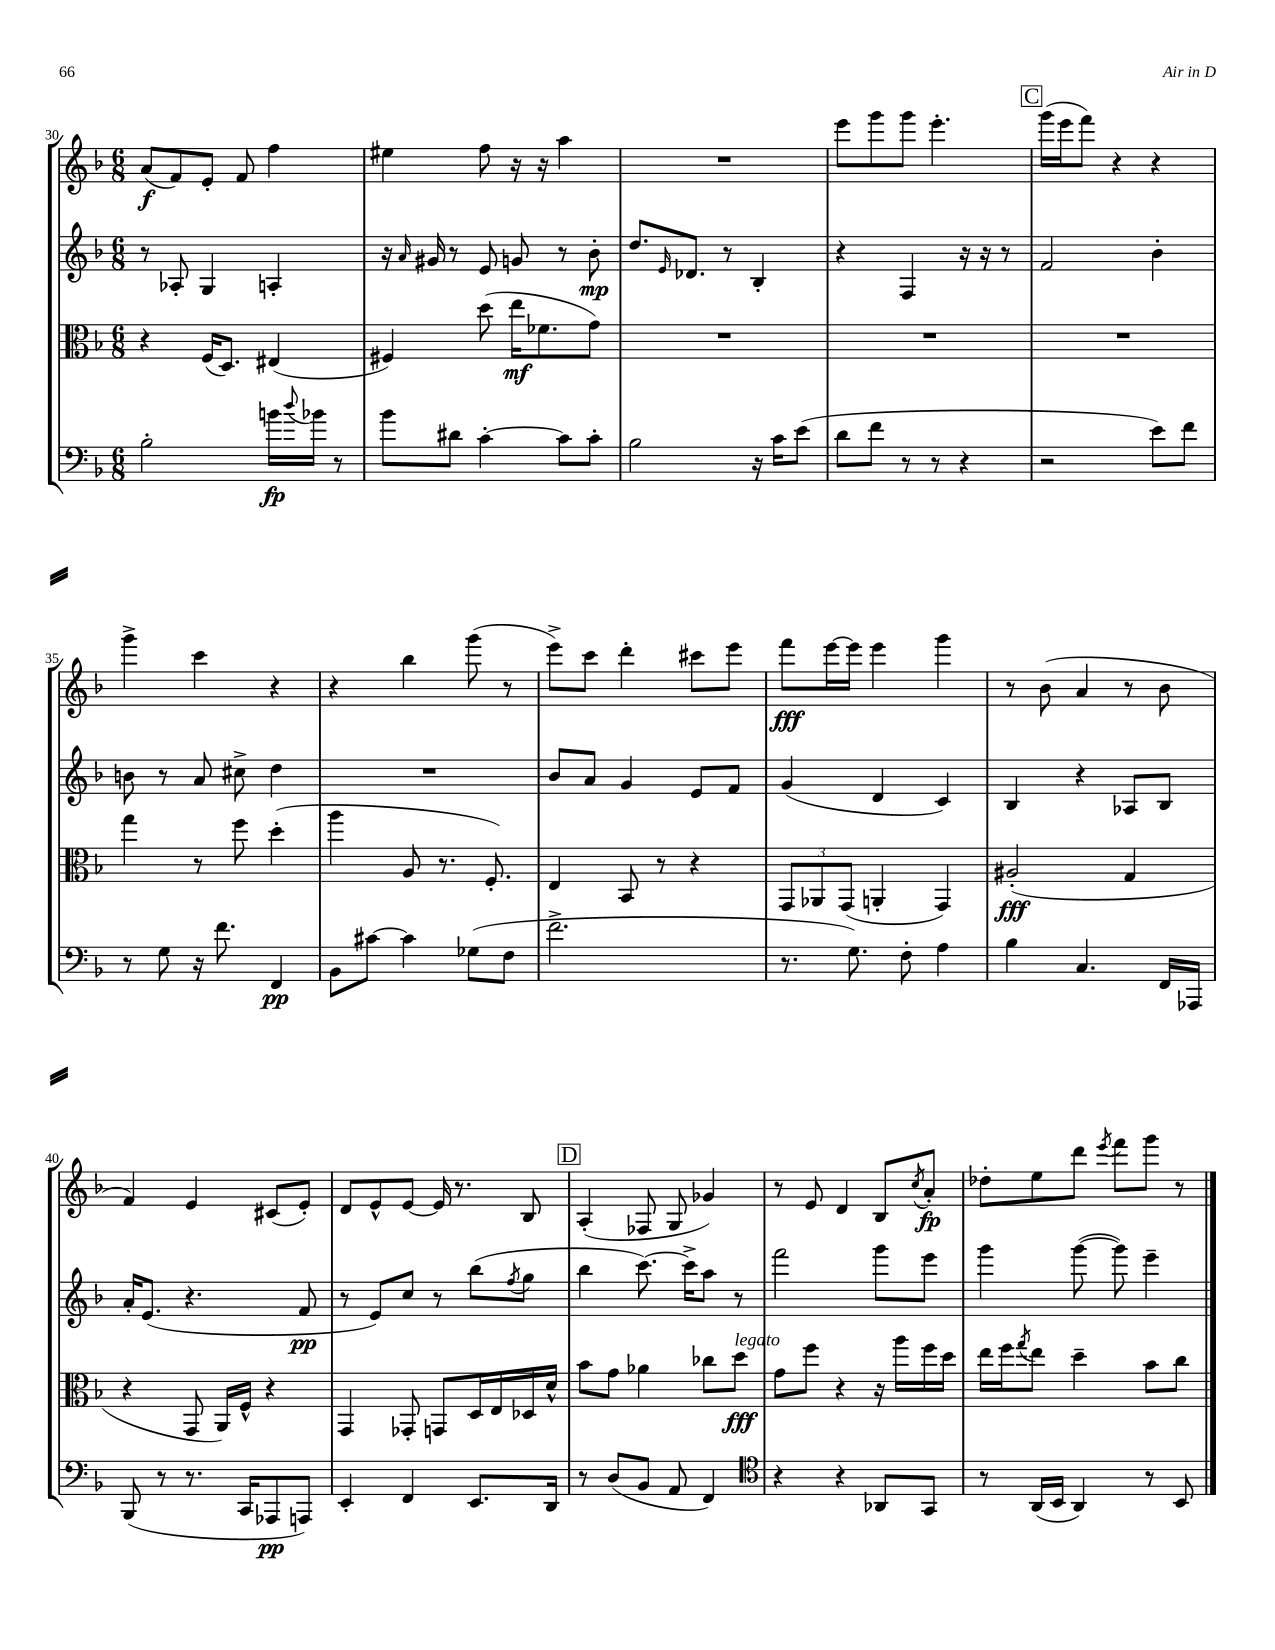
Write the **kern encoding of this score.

**kern	**kern	**kern	**kern
*staff4	*staff3	*staff2	*staff1
*clefF4	*clefC3	*clefG2	*clefG2
*k[b-]	*k[b-]	*k[b-]	*k[b-]
*M6/8	*M6/8	*M6/8	*M6/8
2B-'	4r	8r	(8a
.	.	8A-'	8f)
.	(16F	4G	8e'
.	8.D)	.	.
.	.	.	8f
16b	(4E#	4A'	4ff
8qqdd	.	.	.
16b-	.	.	.
8r	.	.	.
=	=	=	=
8b-	4F#)	16r	4ee#
.	.	16qqa	.
.	.	16g#	.
8d#	.	8r	.
[4c'	(8dd	8e	8ff
.	16ee	8g	16r
.	8.f-	.	16r
8c]	.	8r	4aa
8c'	8g)	8b-'	.
=	=	=	=
2B-	2.r	8.dd	2.r
.	.	16qqe	.
.	.	8.d-	.
.	.	8r	.
16r	.	4B-'	.
16c	.	.	.
(8e	.	.	.
=	=	=	=
8d	2.r	4r	8eee
8f	.	.	8ggg
8r	.	4F	8ggg
8r	.	.	4.eee'
4r	.	16r	.
.	.	16r	.
.	.	8r	.
=	=	=	=
2r	2.r	2f	(16ggg
.	.	.	16eee
.	.	.	8fff)
.	.	.	4r
8e)	.	4b-'	4r
8f	.	.	.
=	=	=	=
8r	4gg	8b	4ggg^
8G	.	8r	.
16r	8r	8a	4ccc
8.f	.	.	.
.	8ff	8cc#^	.
4FF	(4dd'	4dd	4r
=	=	=	=
8BB-	4aa	2.r	4r
[8c#	.	.	.
4c#]	8A	.	4bb-
.	8.r	.	.
(8G-	.	.	(8ggg
.	8.F')	.	.
8F	.	.	8r
=	=	=	=
2.f^	4E	8b-	8eee^)
.	.	8a	8ccc
.	8BB-	4g	4ddd'
.	8r	.	.
.	4r	8e	8ccc#
.	.	8f	8eee
=	=	=	=
8.r	12GG	(4g	8fff
.	12AA-	.	.
.	.	.	[16eee
.	(12GG	.	.
8.G)	.	.	16eee]
.	4AA'	4d	4eee
8F'	.	.	.
4A	4GG)	4c)	4ggg
=	=	=	=
4B-	(2A#'	4B-	8r
.	.	.	(8b-
4.C	.	4r	4a
.	4G	8A-	8r
16FF	.	8B-	8b-
16AAA-	.	.	.
=	=	=	=
(8BBB-	4r	16a'	4f)
.	.	(8.e	.
8r	.	.	.
8.r	8GG	4.r	4e
.	16AA)	.	.
16CC	16F^^	.	.
8AAA-	4r	.	(8c#
8AAA)	.	8f	8e')
=	=	=	=
4EE'	4GG	8r	8d
.	.	8e)	8e^^
4FF	8GG-'	8cc	[8e
.	8GG	8r	16e]
.	.	.	8.r
8.EE	16D	(8bb-	.
.	16E	.	.
.	.	8qff	.
.	16D-	8gg	8B-
16DD	16d^^	.	.
=	=	=	=
8r	8b-	4bb-	(4A'
(8D	8g	.	.
8BB-	4a-	[8.ccc)	8F-
8AA	.	.	8G
.	.	16ccc^]	.
4FF)	8cc-	8aa	4g-)
.	8dd	8r	.
=	=	=	=
*clefC4	*	*	*
4r	8g	2fff	8r
.	8ff	.	8e
4r	4r	.	4d
8AA-	16r	8ggg	8B-
.	16aa	.	.
.	.	.	8qcc
8GG	16ff	8eee	8a'
.	16dd	.	.
=	=	=	=
8r	16ee	4ggg	8dd-'
.	16ff	.	.
.	8qgg	.	.
(16AA	8ee	.	8ee
16BB-	.	.	.
4AA)	4dd~	([8ggg	8ddd
.	.	.	8qeee
.	.	8ggg])	8fff
8r	8b-	4eee~	8ggg
8BB-	8cc	.	8r
==	==	==	==
*-	*-	*-	*-
